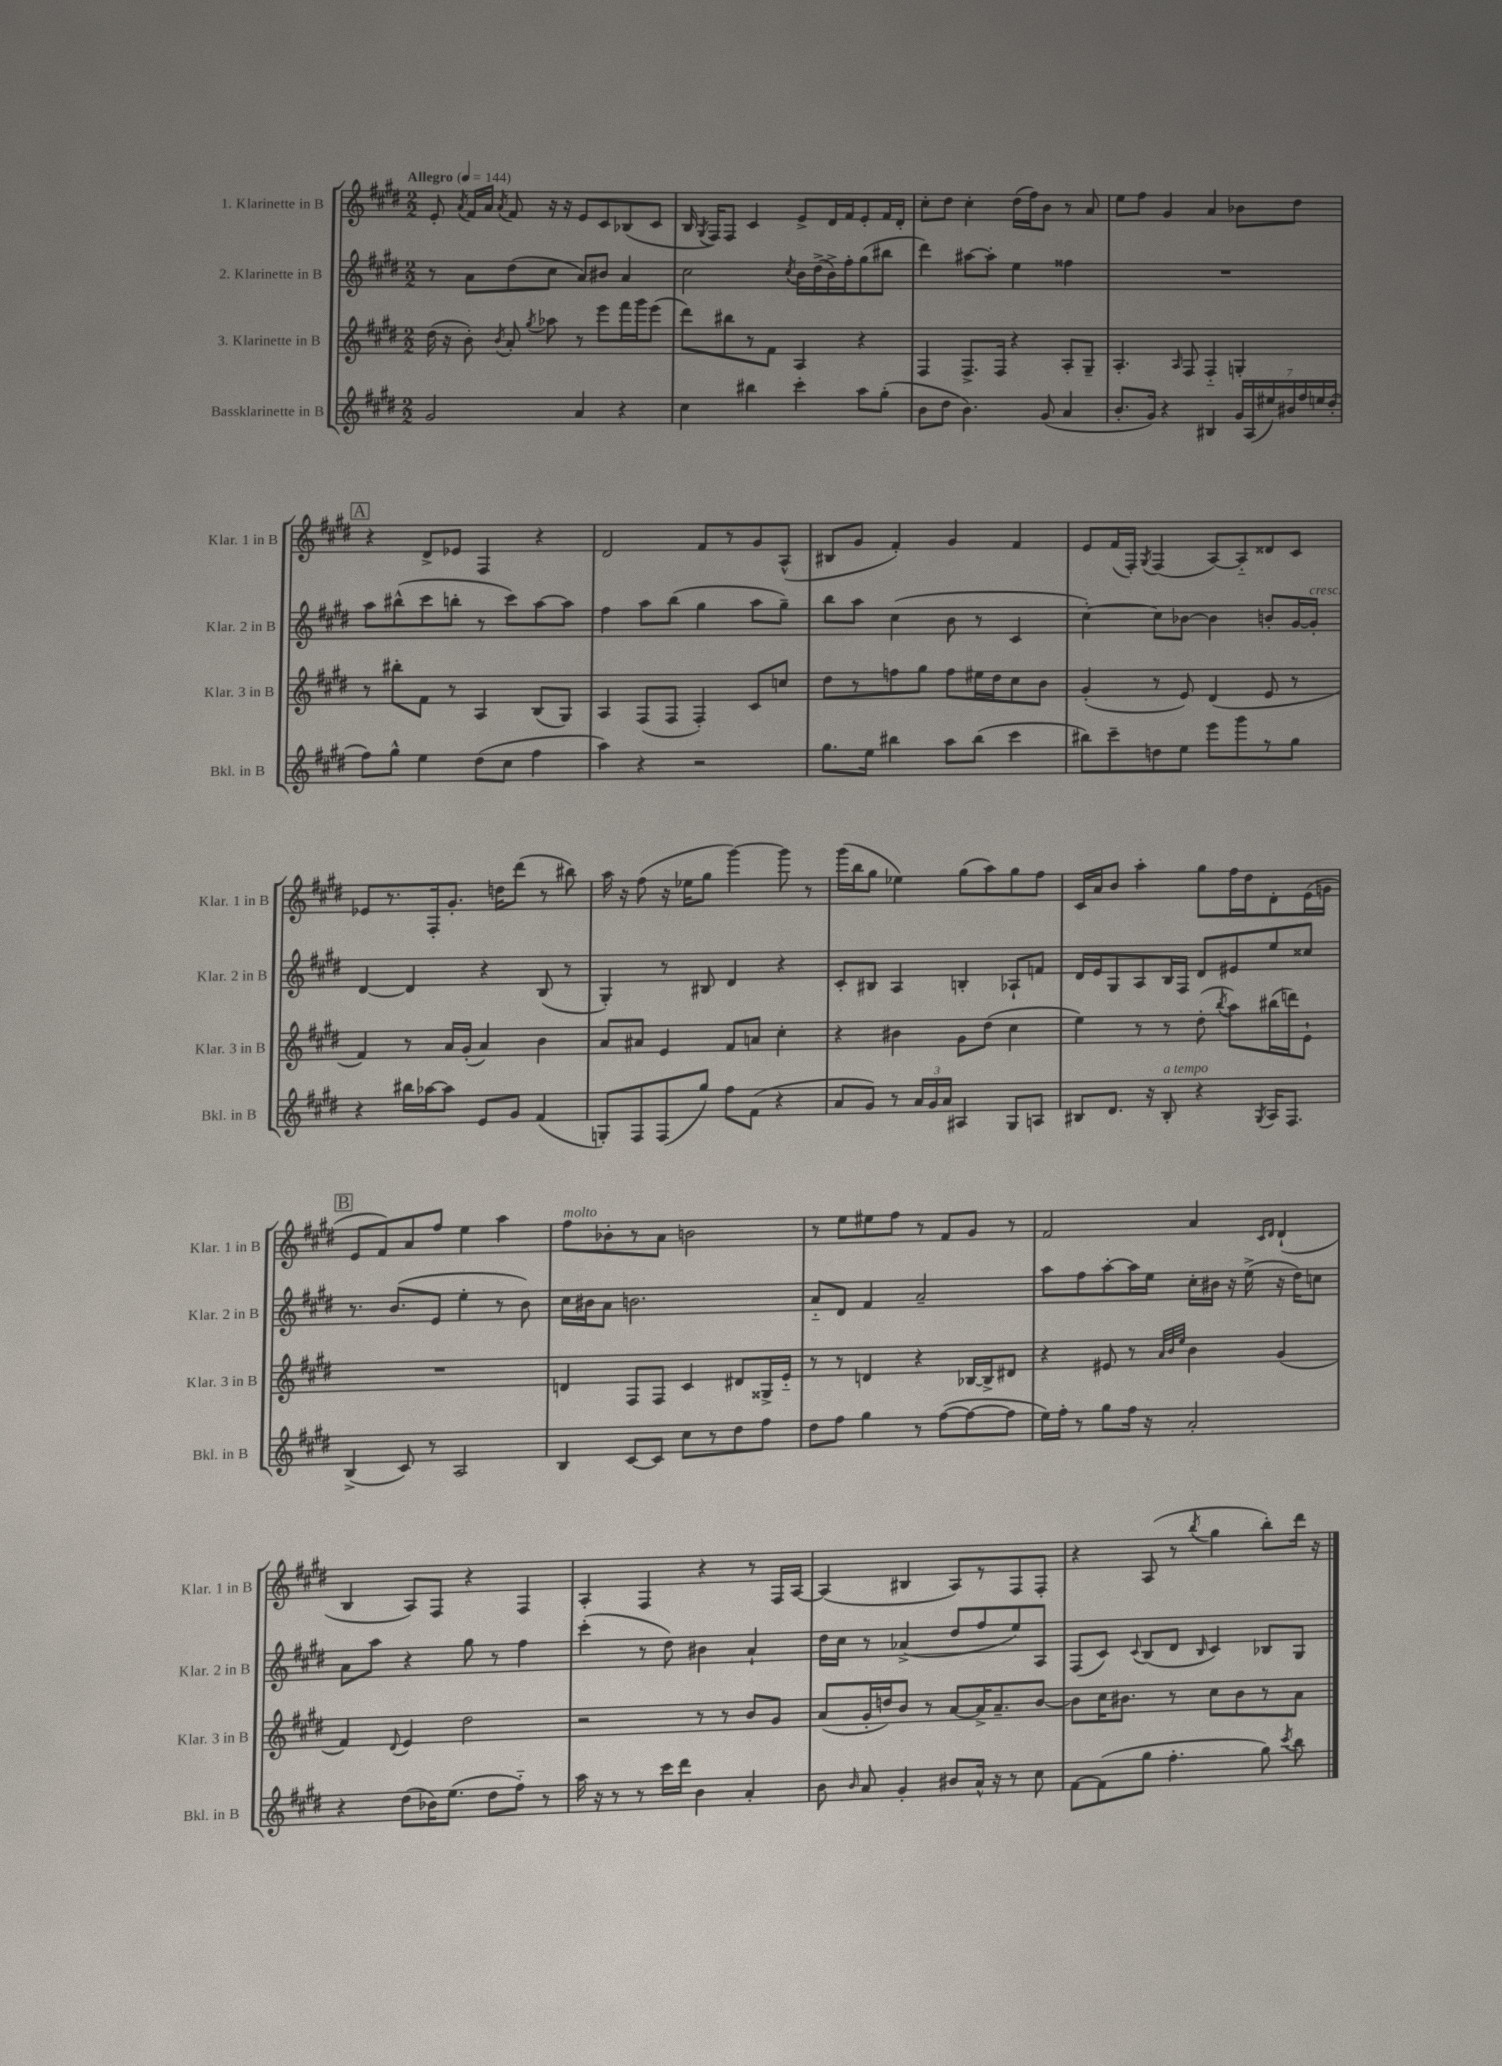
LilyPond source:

<<
\new StaffGroup <<
\new Staff = "s0" \with { instrumentName = "1. Klarinette in B" shortInstrumentName = "Klar. 1 in B" } {
    \clef treble \key e \major \numericTimeSignature \time 2/2 \tempo "Allegro" 4 = 144
    \autoBeamOff e'8-. \acciaccatura { a'8 } fis'16[ a'16] \acciaccatura { a'8 } fis'8 r16 r16 e'8[ cis'8 bes8( cis'8] |
    b16 \acciaccatura { gis8 } fis16[) fis8] cis'4 e'8[-> dis'16 fis'16 e'8-. fis'16 dis'16]-. |
    cis''8[-. dis''8] cis''4-. dis''16[( fis''16) b'8] r8 a'8 |
    e''8[ fis''8] gis'4 a'4 bes'8[ dis''8] |
    \mark \markup { \box "A" } r4 dis'8[-> ees'8] fis4 r4 |
    dis'2 fis'8[ r8 gis'8 a8]-^( |
    bis8[ gis'8] fis'4-.) gis'4 fis'4 |
    e'8[ fis'16( fis16]-.) \acciaccatura { gis8 } fis4( a8[~) a8-_ disis'8 cis'8] |
    ees'8[ r8. fis16-. gis'8.]-. d''16[ dis'''8]( r8 bis''8) |
    a''16 r16 fis''8( r16 ees''16[ gis''8] gis'''4~) gis'''8 r8 |
    gis'''16[( b''16 gis''8] ees''4) gis''8[( a''8) gis''8 fis''8] |
    cis'16[ a'16 b'8] a''4-. gis''8[ fis''16 dis''16 dis'8-. e'16( g'16] |
    \mark \markup { \box "B" } e'8[ fis'8) a'8 fis''8] e''4 a''4 |
    fis''8[^\markup { \italic "molto" } bes'8-. r8 a'8] b'2 |
    r8 e''8[ eis''8 fis''8] r8 fis'8[ gis'8] r8 |
    fis'2 a'4 \grace { cis'16[ dis'16] } dis'4-!( |
    b4 a8[) fis8] r4 fis4 |
    a4-. fis4 r4 r8 fis16[ a16]~ |
    a4( bis4 a8[) r8 fis8 fis8]-. |
    r4 a8( r8 \acciaccatura { b''8 } gis''4 b''8[-.) dis'''16] r16 \bar "|." |
}
\new Staff = "s1" \with { instrumentName = "2. Klarinette in B" shortInstrumentName = "Klar. 2 in B" } {
    \clef treble \key e \major \numericTimeSignature \time 2/2
    \autoBeamOff r8 a'8[ dis''8( cis''8] a'8[) bis'8] a'4 |
    cis''2 \acciaccatura { cis''8 } b'16[ dis''16->( b'16->) fis''16-. gis''8( bis''8] |
    dis'''4) ais''8[~ ais''8]-. e''4 fisis''4 |
    R1 |
    \mark \markup { \box "A" } a''8[ bis''8-^( cis'''8 b''8]-. r8 cis'''8[) a''8~ a''8] |
    fis''4 a''8[ b''8]( gis''4 a''8[ gis''8]--) |
    b''8[ a''8] cis''4( b'8 r8 cis'4 |
    cis''4~-.) cis''8[ bes'8]~ bes'4 b'8[-. gis'16~ gis'16]-.^\markup { \italic "cresc." } |
    dis'4~ dis'4 r4 b8( r8 |
    gis4-.) r8 bis8 dis'4 r4 |
    cis'8[-. bis8] a4 b4-. aes8[-! f'8] |
    dis'16[ e'16 gis8 a8 b16 fis16] dis'8[ eis'8 e''8 cisis''8] |
    \mark \markup { \box "B" } r8. b'8.[( e'8] e''4-. r8 b'8) |
    cis''16[ bis'16 a'8] b'2. |
    a'8[-_ dis'8] fis'4 a'2-- |
    a''8[ fis''8 a''8~-. a''16 e''16] cis''16[-. bis'16] r16 e''16->( r16 dis''16[) c''8] |
    a'8[ a''8] r4 gis''8 r8 fis''4 |
    cis'''4-.( r8 dis''8) bis'4 a'4-! |
    dis''16[ cis''16] r8 aes'4->( dis''8[ fis''8 e''8) a8] |
    fis8[( cis'8]) \appoggiatura { cis'8 } b8[( dis'8] \grace { b16 } cis'4) bes8[ gis8] \bar "|." |
}
\new Staff = "s2" \with { instrumentName = "3. Klarinette in B" shortInstrumentName = "Klar. 3 in B" } {
    \clef treble \key e \major \numericTimeSignature \time 2/2
    \autoBeamOff dis''16( r16 b'8-.) \acciaccatura { b'8 } a'8-. \acciaccatura { gis''8 } aes''8 r8 e'''8[ fis'''16 gis'''16 e'''8]( |
    dis'''8[) bis''8 r8 fis'8] a4 r4 |
    fis4 fis8.[-> fis16] r4 a8[-. gis8]-- |
    a4.-. \grace { a16 } fis8 fis4-_ g4-. |
    \mark \markup { \box "A" } r8 bis''8[-. fis'8] r8 a4 b8[( gis8]) |
    a4 fis8[( fis8] fis4-.) cis'8[ c''8] |
    dis''8[ r8 f''8 gis''8] f''8[ eis''16 dis''16 cis''8 b'8] |
    gis'4-.( r8 e'8) dis'4( e'8 r8 |
    fis'4) r8 a'16[ gis'16]-.( a'4) b'4 |
    a'8[ ais'8] e'4 fis'8[ a'8] cis''4-. |
    r4 bis'4 gis'8[ dis''8]( cis''4 |
    e''4) r8 r8 dis''8-.( \acciaccatura { b''8 } a''8[) bis''16( d'''16) e'8]-! |
    \mark \markup { \box "B" } R1 |
    d'4 fis8[ fis8] cis'4 dis'8[ gisis16-> e'16]-_ |
    r8 r8 d'4 r4 bes16[~ bes16-> dis'8] |
    r4 eis'8 r8 \grace { a'32[ b'32 e''32] } b'4 gis'4( |
    fis'4) \appoggiatura { dis'8 } e'4 dis''2 |
    r2 r8 r8 b'8[ gis'8] |
    a'8[( gis'16-. d''16) b'8] r8 a'8[~ a'16-> a'8.-- b'8]~ |
    b'8[ cis''16 bis'8.] r8 cis''8[ bis'8 r8 a'8] \bar "|." |
}
\new Staff = "s3" \with { instrumentName = "Bassklarinette in B" shortInstrumentName = "Bkl. in B" } {
    \clef treble \key e \major \numericTimeSignature \time 2/2
    \autoBeamOff gis'2 a'4 r4 |
    cis''4 bis''4 cis'''4-. a''8[ gis''8]-.( |
    b'8[ dis''8] b'4.) gis'8( a'4 |
    b'8.[-. gis'16]) r4 bis4 \tuplet 7/4 { gis'16[ a16( eis''16) bis'16 fis''16 e''16 dis''16]-.( } |
    \mark \markup { \box "A" } fis''8[) gis''8]-^ e''4 dis''8[( cis''8] fis''4 |
    a''4) r4 r2 |
    gis''8.[ e''16] bis''4 a''8[ bis''8]( cis'''4 |
    bis''8[) cis'''8-- d''8 e''8] e'''8[ gis'''8 r8 gis''8] |
    r4 bis''16[ aes''16~ aes''8] e'8[ gis'8] fis'4( |
    g8[-.) fis8 fis8( gis''8]) fis''8[ fis'8]( r4 |
    a'8[ gis'8]) r8 \tuplet 3/2 { a'16[ gis'16 a'16] } ais4 gis8[ a8] |
    bis8[ dis'8.] r16 bis8-.^\markup { \italic "a tempo" } r4 \acciaccatura { gis8 } a16[ fis8.] |
    \mark \markup { \box "B" } b4->( cis'8) r8 a2 |
    b4 cis'8[~ cis'8] cis''8[ r8 dis''8 fis''8] |
    dis''8[ fis''8] gis''4 r8 fis''8[~( fis''8~ fis''8] |
    e''16[) fis''16]-. r8 gis''8[ fis''16] r16 a'2-. |
    r4 dis''8[( bes'16) e''8.]( dis''8[ fis''8]-_) r8 |
    a''16 r16 r8 r8 cis'''16[ dis'''16] b'4 a'4-. |
    b'8 \grace { b'16 } a'8 gis'4-. bis'8[ a'16]-^ r16 r8 cis''8 |
    fis'8[~ fis'8( gis''8] fis''4.-. gis''8) \acciaccatura { cis'''8 } b''8 \bar "|." |
}
>>
>>
\layout { \context { \Score \remove "Bar_number_engraver" } }
